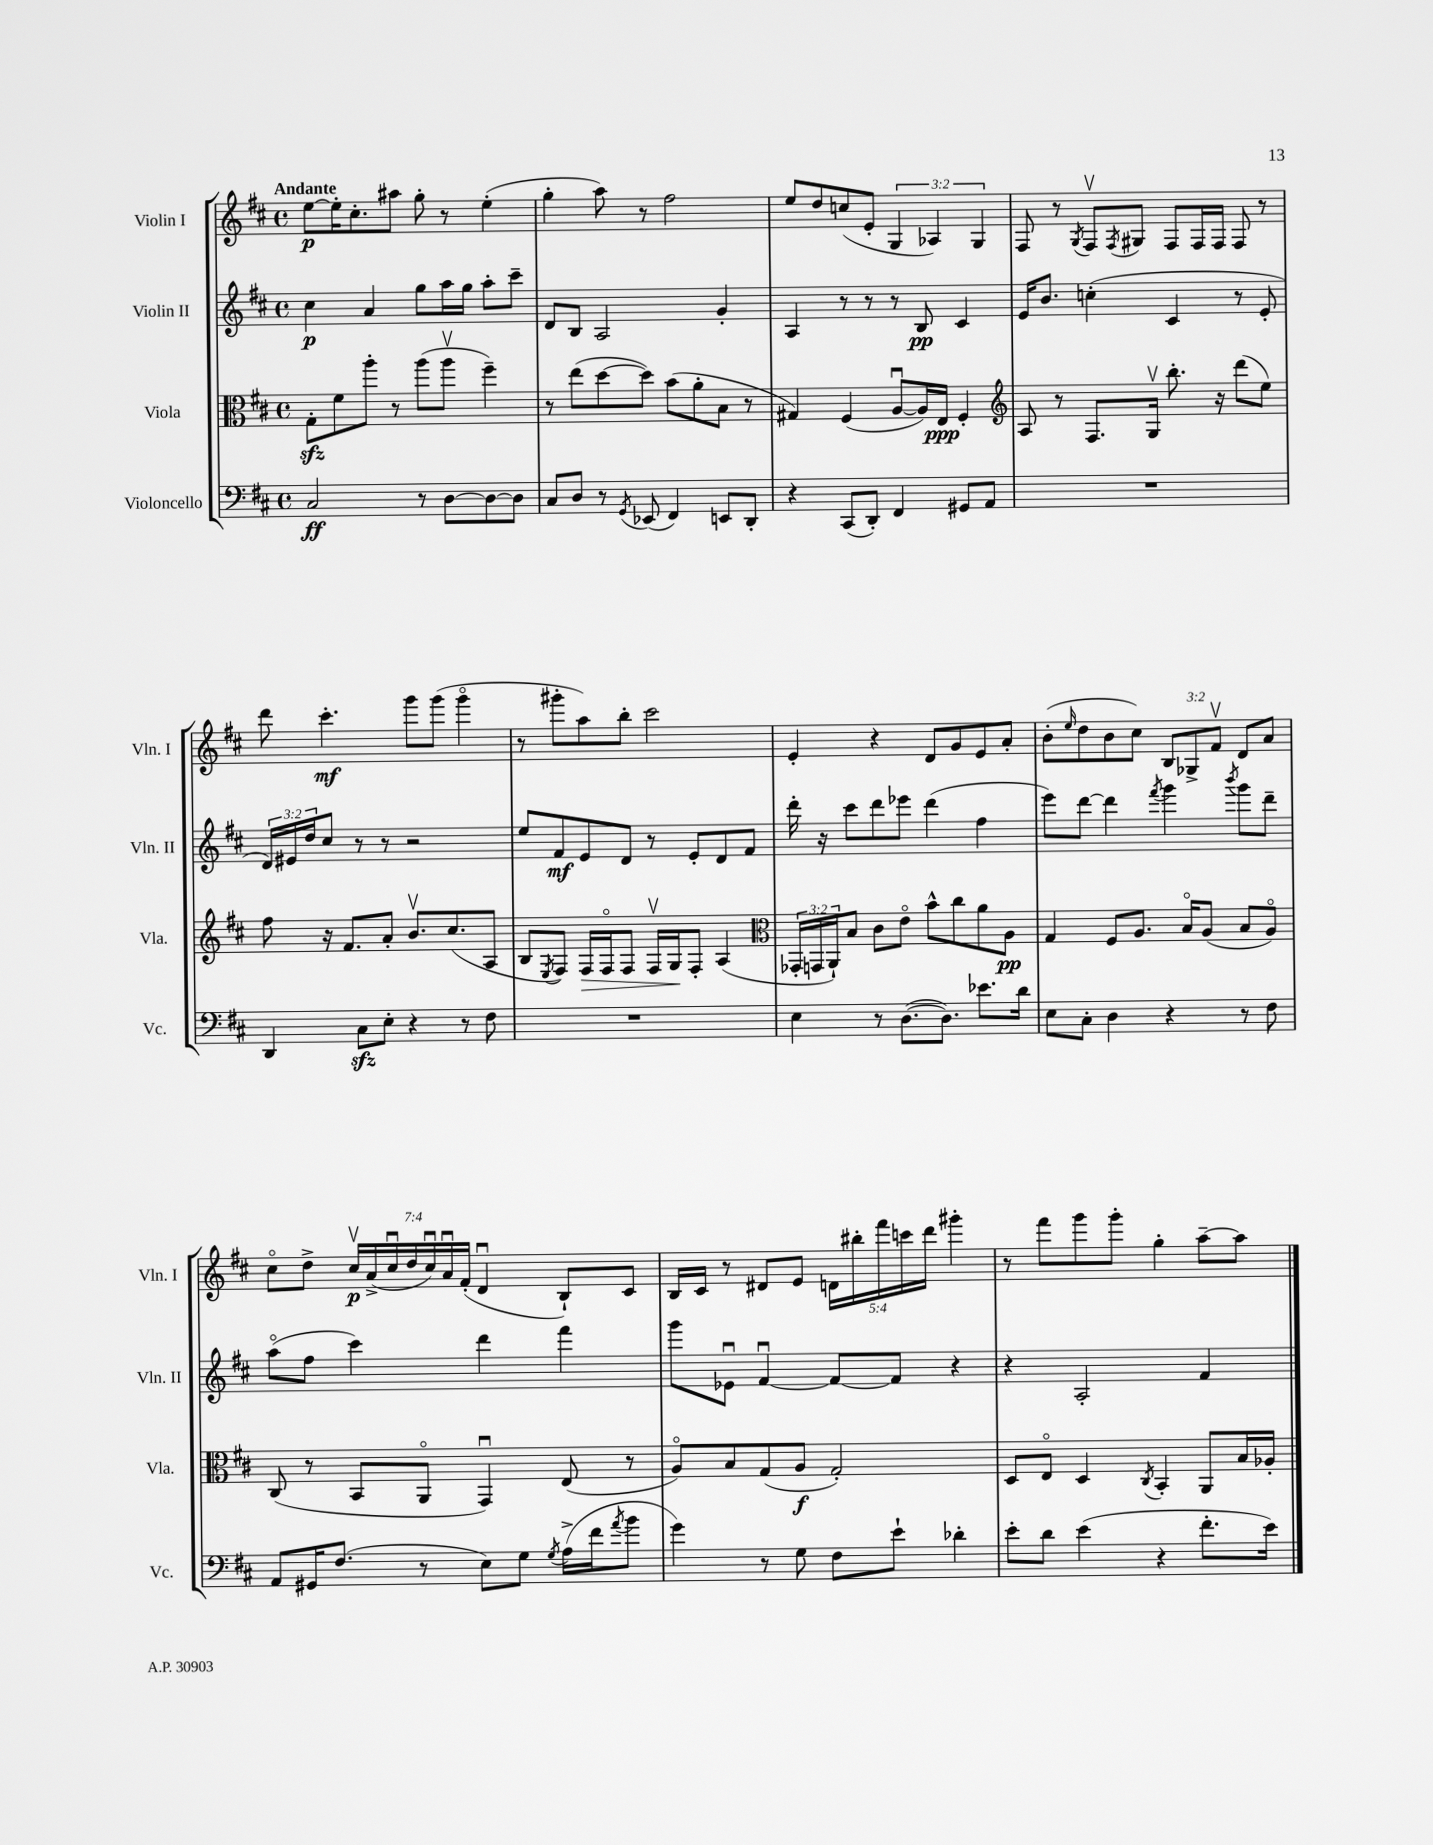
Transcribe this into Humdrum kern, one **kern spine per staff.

**kern	**dynam	**kern	**dynam	**kern	**dynam	**kern	**dynam
*part4	*part4	*part3	*part3	*part2	*part2	*part1	*part1
*staff4	*staff4	*staff3	*staff3	*staff2	*staff2	*staff1	*staff1
*I"Violoncello	*	*I"Viola	*	*I"Violin II	*	*I"Violin I	*
*I'Vc.	*	*I'Vla.	*	*I'Vln. II	*	*I'Vln. I	*
*clefF4	*	*clefC3	*	*clefG2	*	*clefG2	*
*k[f#c#]	*	*k[f#c#]	*	*k[f#c#]	*	*k[f#c#]	*
*M4/4	*	*M4/4	*	*M4/4	*	*M4/4	*
*met(c)	*	*met(c)	*	*met(c)	*	*met(c)	*
=1	=1	=1	=1	=1	=1	=1	=1
!	!	!	!	!	!	!LO:TX:a:B:t=Andante	!
2C#/	ff	8Gzz'\L	.	4cc#\	p	[8ee\L	p
.	.	8f#\	.	.	.	16ee'\K]	.
.	.	.	.	.	.	8.cc#'\	.
.	.	8aa'\J	.	4a/	.	.	.
.	.	8r	.	.	.	8aa#X\J	.
8r	.	(8aa\L	.	8gg\L	.	8gg'\	.
[8D\L	.	8aav\J	.	16aa\L	.	8r	.
.	.	.	.	16gg\JJ	.	.	.
8D\_	.	4ff#~\)	.	8aa'\L	.	(4ee'\	.
8D\J]	.	.	.	8ccc#~\J	.	.	.
=2	=2	=2	=2	=2	=2	=2	=2
8C#/L	.	8r	.	8d/L	.	4gg'\	.
8D/J	.	(8ee\L	.	8B/J	.	.	.
8r	.	[8dd\	.	2A/	.	8aa\)	.
8qGG/	.	.	.	.	.	.	.
(8EE-X/	.	8dd\J])	.	.	.	8r	.
4FF#/)	.	(8b\L	.	.	.	2ff#\	.
.	.	8a'\	.	.	.	.	.
8EEn/L	.	8B\J	.	4g'/	.	.	.
8DD'/J	.	8r	.	.	.	.	.
=3	=3	=3	=3	=3	=3	=3	=3
4r	.	4G#X/)	.	4A/	.	8ee/L	.
.	.	.	.	.	.	8dd/	.
(8CC#/L	.	(4F#/	.	8r	.	(8ccn/	.
8DD'/J)	.	.	.	8r	.	8e'/J	.
4FF#/	.	[8Au/L	.	8r	.	6G/	.
.	.	16A/L])	.	8B/	pp	.	.
.	.	.	.	.	.	6A-X/)	.
.	.	16E/JJ	ppp	.	.	.	.
8GG#X/L	.	4F#'/	.	4c#/	.	.	.
.	.	.	.	.	.	6G/	.
8AA/J	.	.	.	.	.	.	.
=4	=4	=4	=4	=4	=4	=4	=4
*	*	*clefG2	*	*	*	*	*
1r	.	8A/	.	16e/KL	.	8F#/	.
.	.	.	.	8.b/J	.	.	.
.	.	8r	.	.	.	8r	.
.	.	.	.	.	.	8qG/	.
.	.	8.F#/L	.	(4ccn'\	.	8F#v/L	.
.	.	.	.	.	.	8qF#/	.
.	.	.	.	.	.	8G#X/J	.
.	.	16Gv/Jk	.	.	.	.	.
.	.	8.bb'\	.	4c#/	.	8F#/L	.
.	.	.	.	.	.	16F#/L	.
.	.	16r	.	.	.	16F#/JJ	.
.	.	(8ddd\L	.	8r	.	8F#/	.
.	.	8ee\J)	.	8e'/	.	8r	.
!!LO:LB:g=z
=5	=5	=5	=5	=5	=5	=5	=5
4DD/	.	8ff#\	.	24d/LL)	.	8ddd\	.
.	.	.	.	24e#X/	.	.	.
.	.	.	.	24dd/J	.	.	.
.	.	16r	.	8cc#/J	.	4.ccc#'\	mf
.	.	8.f#/L	.	.	.	.	.
8C#zz\L	.	.	.	8r	.	.	.
8E'\J	.	8a'/J	.	8r	.	.	.
4r	.	8.bv/L	.	2r	.	8ggg\L	.
.	.	.	.	.	.	(8ggg\J	.
.	.	(8.cc#/	.	.	.	.	.
8r	.	.	.	.	.	4ggg\	.
8F#\	.	8A/J	.	.	.	.	.
=6	=6	=6	=6	=6	=6	=6	=6
1r	.	8B/L	.	8ee/L	.	8r	.
.	.	8qE/	.	.	.	.	.
.	.	8F#/J)	.	8f#/	mf	8ggg#X'\L	.
!	!	!	!LO:HP:b	!	!	!	!
.	.	16F#/LL	>	8e/	.	8aa\)	.
.	.	16F#/J	.	.	.	.	.
.	.	8F#/J	.	8d/J	.	8bb'\J	.
.	.	16F#v/LL	.	8r	.	2ccc#\	.
.	.	16G/J	.	.	.	.	.
.	.	8F#'/J	]	8e'/L	.	.	.
.	.	(4A/	.	8d/	.	.	.
.	.	.	.	8f#/J	.	.	.
=7	=7	=7	=7	=7	=7	=7	=7
*	*	*clefC3	*	*	*	*	*
4E\	.	24GG-X'/LL	.	16ddd'\	.	4e'/	.
.	.	24GGn/	.	.	.	.	.
.	.	.	.	16r	.	.	.
.	.	24AA`/J)	.	.	.	.	.
.	.	8B/J	.	8ccc#\L	.	.	.
8r	.	8c#\L	.	8ddd\	.	4r	.
([8.D\L	.	8e\J	.	8eee-X\J	.	.	.
.	.	8b^^\L	.	(4ddd\	.	8d/L	.
8.D\J])	.	.	.	.	.	.	.
.	.	8cc#\	.	.	.	8g/	.
8.e-X\L	.	8a\	.	4ff#\	.	8e/	.
.	.	8A\J	pp	.	.	8a'/J	.
16d\Jk	.	.	.	.	.	.	.
=8	=8	=8	=8	=8	=8	=8	=8
8E\L	.	4G/	.	8eee\L)	.	(8b'\L	.
.	.	.	.	.	.	16qqee/	.
8C#'\J	.	.	.	[8ddd\J	.	8dd\	.
4D\	.	8F#/L	.	4ddd\]	.	8b\	.
.	.	8.A/J	.	.	.	8cc#\J)	.
.	.	.	.	8qfff#/	.	.	.
4r	.	.	.	4ggg\	.	12B/L	.
.	.	16B/KL	.	.	.	.	.
.	.	.	.	.	.	12G-X^/	.
.	.	(8A/J	.	.	.	.	.
.	.	.	.	.	.	12f#v/J	.
.	.	.	.	8qbbb/	.	.	.
8r	.	8B/L	.	8ggg\L	.	8d/L	.
8F#\	.	8A/J)	.	8ddd~\J	.	8a/J	.
!!LO:LB:g=z
=9	=9	=9	=9	=9	=9	=9	=9
8AA/L	.	(8C#/	.	(8aa\L	.	8cc#\L	.
16GG#X/K	.	8r	.	8ff#\J	.	8dd^\J	.
(8.F#/J	.	.	.	.	.	.	.
.	.	8BB/L	.	4ccc#\)	.	28cc#v/LL	p
.	.	.	.	.	.	(28a^/	.
.	.	.	.	.	.	28cc#u/	.
.	.	.	.	.	.	28dd/	.
8r	.	8AA/J	.	.	.	.	.
.	.	.	.	.	.	28cc#u/)	.
.	.	.	.	.	.	28au/	.
.	.	.	.	.	.	(28f#'/JJ	.
8E\L)	.	4GGu/)	.	4ddd\	.	4du/	.
8G\J	.	.	.	.	.	.	.
8qG/	.	.	.	.	.	.	.
(16A^\LL	.	(8E/	.	4fff#\	.	8B`/L)	.
16f#\J	.	.	.	.	.	.	.
8qa/	.	.	.	.	.	.	.
8b\J	.	8r	.	.	.	8c#/J	.
=10	=10	=10	=10	=10	=10	=10	=10
4g\)	.	8A/L)	.	8ggg\L	.	16B/LL	.
.	.	.	.	.	.	16c#/JJ	.
.	.	8B/	.	8e-Xu\J	.	8r	.
8r	.	(8G/	.	[4f#u/	.	8d#X/L	.
8G\	.	8A/J	f	.	.	8e/J	.
8F#\L	.	2G'/)	.	8f#/L_	.	20dn\LL	.
.	.	.	.	.	.	20bb#X'\	.
.	.	.	.	.	.	20fff#\	.
8e`\J	.	.	.	8f#/J]	.	.	.
.	.	.	.	.	.	20cccn\	.
.	.	.	.	.	.	20ddd\JJ	.
4d-X'\	.	.	.	4r	.	4ggg#X'\	.
=11	=11	=11	=11	=11	=11	=11	=11
8e'\L	.	8D/L	.	4r	.	8r	.
8d\J	.	8E/J	.	.	.	8fff#\L	.
(4e\	.	4D/	.	2A'/	.	8ggg\	.
.	.	.	.	.	.	8ggg'\J	.
.	.	8qC#/	.	.	.	.	.
4r	.	4BB'/	.	.	.	4gg'\	.
8.f#'\L	.	8AA/L	.	4f#/	.	[8aa~\L	.
.	.	16B/L	.	.	.	8aa\J]	.
16e\Jk)	.	16A-X'/JJ	.	.	.	.	.
==	==	==	==	==	==	==	==
*-	*-	*-	*-	*-	*-	*-	*-
